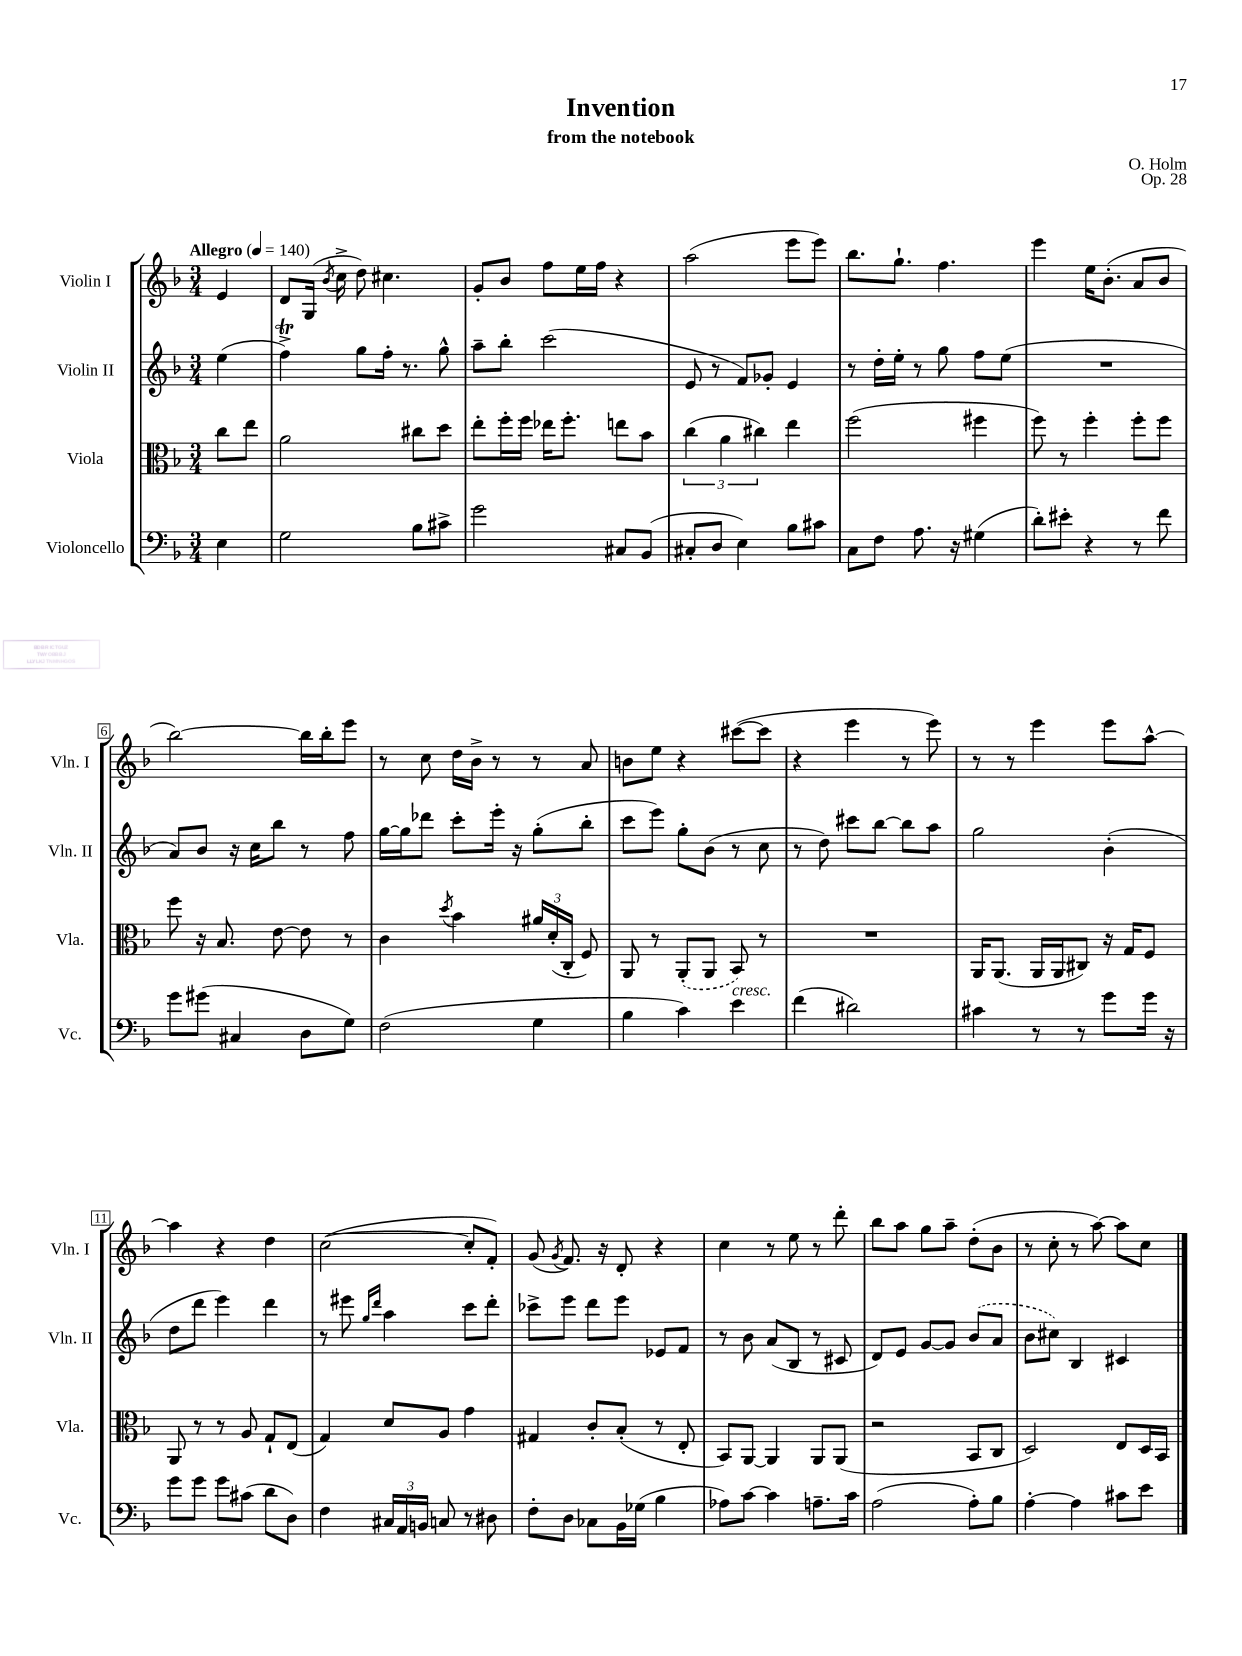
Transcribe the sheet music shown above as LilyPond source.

\header { title = "Invention" composer = "O. Holm" subtitle = "from the notebook" opus = "Op. 28" }
<<
\new StaffGroup <<
\new Staff = "s0" \with { instrumentName = "Violin I" shortInstrumentName = "Vln. I" } {
    \clef treble \key f \major \numericTimeSignature \time 3/4 \partial 4 \tempo "Allegro" 4 = 140
    \autoBeamOff e'4 |
    d'8[ g16]( \acciaccatura { bes'8 } c''16-> d''8) cis''4. |
    g'8[-. bes'8] f''8[ e''16 f''16] r4 |
    a''2( e'''8[ e'''8]) |
    bes''8.[ g''8.]-! f''4. |
    e'''4 e''16[ bes'8.]-.( a'8[ bes'8] |
    bes''2~) bes''16[ bes''16-. e'''8] |
    r8 c''8 d''16[ bes'16]-> r8 r8 a'8 |
    b'8[ e''8] r4 cis'''8[~( cis'''8] |
    r4 e'''4 r8 e'''8) |
    r8 r8 e'''4 e'''8[ a''8]~-^ |
    a''4 r4 d''4 |
    c''2~( c''8[-. f'8]-.) |
    g'8( \acciaccatura { g'8 } f'8.) r16 d'8-. r4 |
    c''4 r8 e''8 r8 d'''8-. |
    bes''8[ a''8] g''8[ a''8]-- d''8[-.( bes'8] |
    r8 c''8-. r8 a''8~) a''8[ c''8] \bar "|." |
}
\new Staff = "s1" \with { instrumentName = "Violin II" shortInstrumentName = "Vln. II" } {
    \clef treble \key f \major \numericTimeSignature \time 3/4 \partial 4
    \autoBeamOff e''4( |
    f''4->\trill) g''8[ f''16]-. r8. g''8-^ |
    a''8[-- bes''8]-. c'''2( |
    e'8 r8 f'8[) ges'8]-. e'4 |
    r8 d''16[-. e''16]-. r8 g''8 f''8[ e''8]( |
    R2. |
    a'8[) bes'8] r16 c''16[ bes''8] r8 f''8 |
    g''16[~ g''16 des'''8] c'''8[-. e'''16]-. r16 g''8[-.( bes''8]-. |
    c'''8[ e'''8]) g''8[-. bes'8]( r8 c''8 |
    r8 d''8) cis'''8[ bes''8]~ bes''8[ a''8] |
    g''2 bes'4-.( |
    d''8[ d'''8] e'''4) d'''4 |
    r8 eis'''8 \grace { g''16[ d'''16] } a''4 c'''8[ d'''8]-. |
    ces'''8[-> e'''8] d'''8[ e'''8] ees'8[ f'8] |
    r8 bes'8 a'8[( bes8] r8 cis'8 |
    d'8[) e'8] g'8[~ g'8] \once \slurDashed bes'8[( a'8] |
    bes'8[ cis''8]) bes4 cis'4 \bar "|." |
}
\new Staff = "s2" \with { instrumentName = "Viola" shortInstrumentName = "Vla." } {
    \clef alto \key f \major \numericTimeSignature \time 3/4 \partial 4
    \autoBeamOff c''8[ e''8] |
    a'2 cis''8[ d''8] |
    e''8[-. f''16-. f''16] ees''16[ f''8.]-. e''8[ bes'8] |
    \tuplet 3/2 { c''4( a'4 cis''4) } e''4 |
    f''2( fis''4 |
    f''8) r8 f''4-. f''8[-. f''8] |
    f''8 r16 bes8. e'8~ e'8 r8 |
    c'4 \acciaccatura { d''8 } bes'4 \tuplet 3/2 { ais'16[ d'16-.( c16]-. } f8) |
    a,8 r8 \once \slurDashed a,8[-.( a,8] bes,8) r8 |
    R2. |
    a,16[ a,8.]( a,16[ a,16 cis8]) r16 g16[ f8] |
    a,8 r8 r8 a8 g8[-! e8]( |
    g4) d'8[ a8] g'4 |
    gis4 c'8[-. bes8]-.( r8 e8-. |
    bes,8[) a,8]~ a,4 a,8[ a,8]( |
    r2 bes,8[ c8] |
    d2) e8[ d16 bes,16] \bar "|." |
}
\new Staff = "s3" \with { instrumentName = "Violoncello" shortInstrumentName = "Vc." } {
    \clef bass \key f \major \numericTimeSignature \time 3/4 \partial 4
    \autoBeamOff e4 |
    g2 bes8[ cis'8]-> |
    g'2 cis8[ bes,8]( |
    cis8[-. d8] e4) bes8[ cis'8] |
    c8[ f8] a8. r16 gis4( |
    d'8[-.) eis'8]-. r4 r8 f'8 |
    g'8[ gis'8]( cis4 d8[ g8]) |
    f2( g4 |
    bes4 c'4) e'4^\markup { \italic "cresc." } |
    f'4( dis'2) |
    cis'4 r8 r8 g'8[ g'16] r16 |
    g'8[ g'8] g'8[ cis'8]( d'8[ d8]) |
    f4 \tuplet 3/2 { cis16[ a,16 b,16] } c8 r8 dis8 |
    f8[-. d8] ces8[ bes,16 ges16]( bes4 |
    aes8[) c'8]~ c'4 a8.[-- c'16] |
    a2( a8[-.) bes8] |
    a4~-. a4 cis'8[ e'8] \bar "|." |
}
>>
>>
\layout { \context { \Score \override BarNumber.stencil = #(make-stencil-boxer 0.1 0.3 ly:text-interface::print) } }
